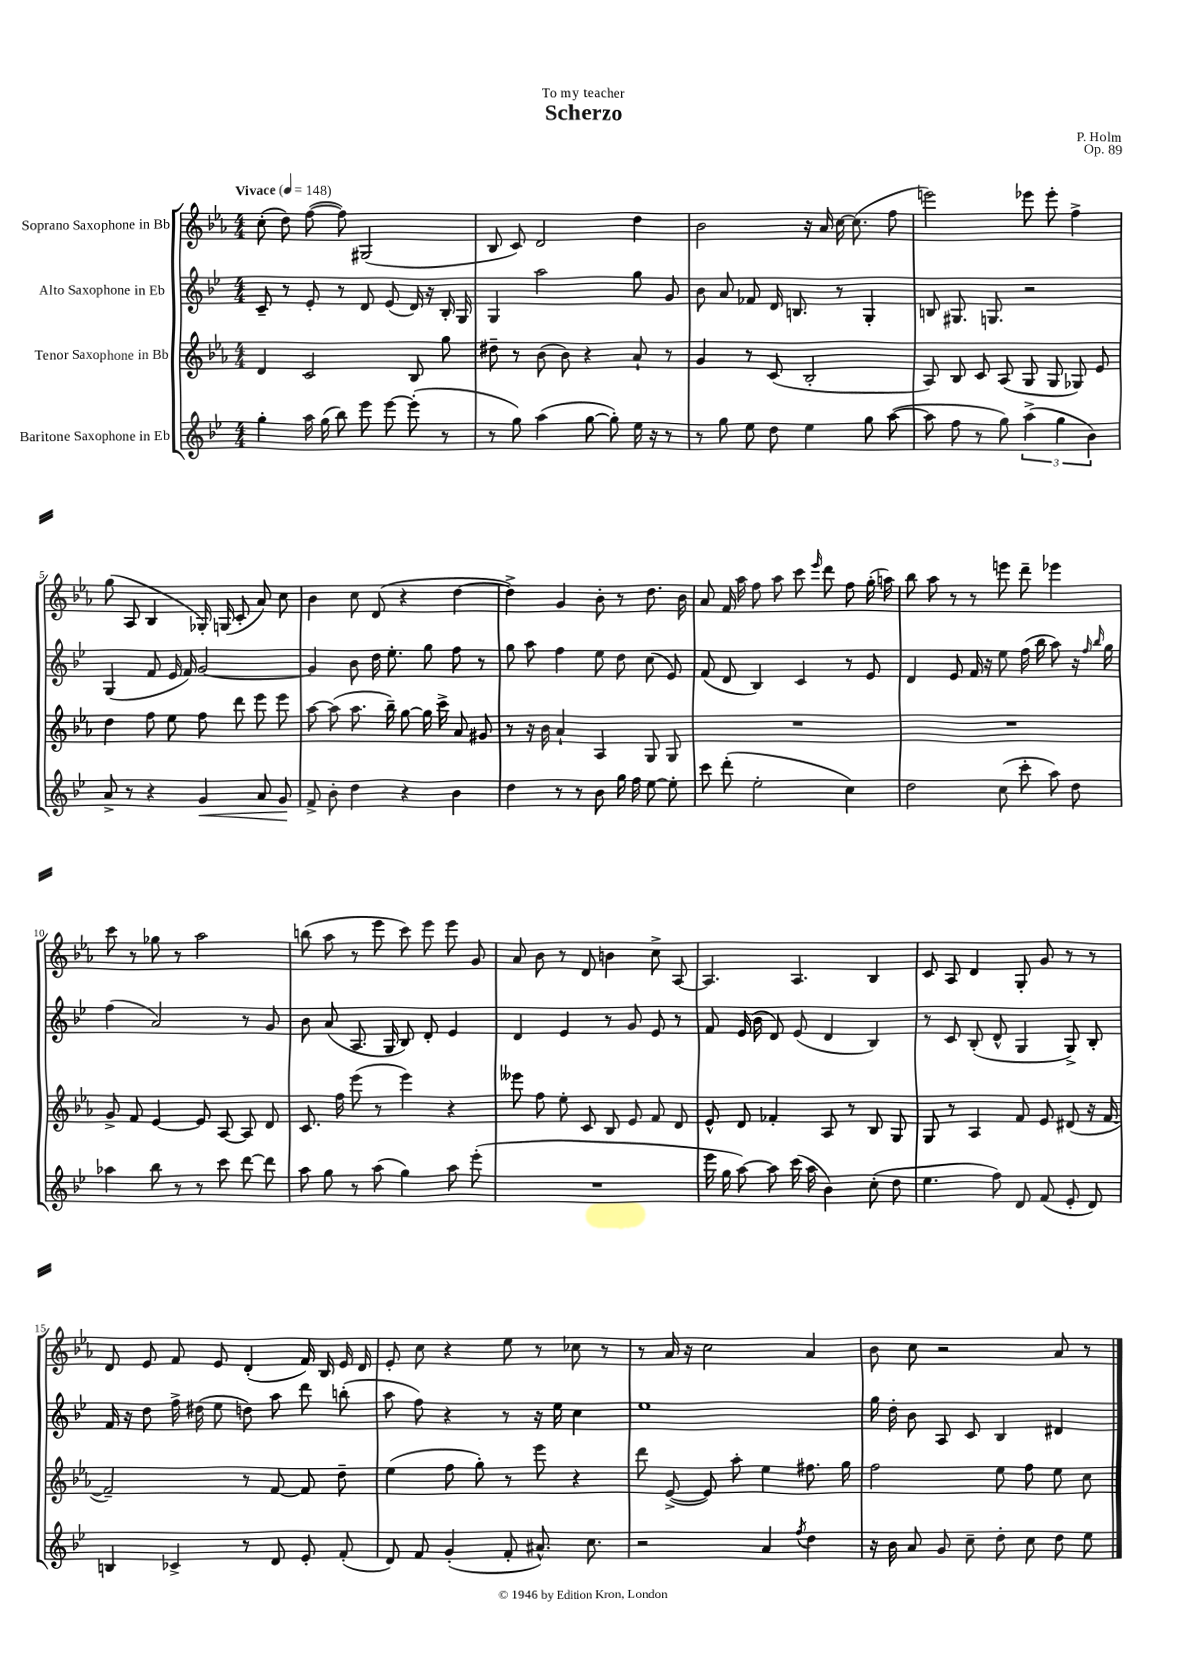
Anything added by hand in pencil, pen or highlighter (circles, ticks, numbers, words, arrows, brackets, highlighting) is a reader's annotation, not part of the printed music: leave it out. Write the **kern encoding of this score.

**kern	**dynam	**kern	**kern	**kern
*part4	*part4	*part3	*part2	*part1
*staff4	*staff4	*staff3	*staff2	*staff1
*I"Baritone Saxophone in Eb	*	*I"Tenor Saxophone in Bb	*I"Alto Saxophone in Eb	*I"Soprano Saxophone in Bb
*clefG2	*	*clefG2	*clefG2	*clefG2
*k[b-e-]	*	*k[b-e-a-]	*k[b-e-]	*k[b-e-a-]
*M4/4	*	*M4/4	*M4/4	*M4/4
*MM148	*	*MM148	*MM148	*MM148
=1	=1	=1	=1	=1
!	!	!	!	!LO:TX:a:B:t=Vivace
4gg'\	.	4d/	8c~/	(8cc'\
.	.	.	8r	8dd\)
16aa\	.	2c/	8e-'/	([8ff\
(16gg\	.	.	.	.
8bb-\)	.	.	8r	8ff\])
8eee-\	.	.	8d/	(2G#X/
[8eee-\	.	.	(8e-/	.
(8eee-'\]	.	8B-/	16d/)	.
.	.	.	16r	.
8r	.	8gg\	16B-'/	.
.	.	.	16G/	.
=2	=2	=2	=2	=2
8r	.	8dd#X~\	4G/	8B-/
8gg\)	.	8r	.	8c/)
(4aa\	.	(8b-\	2aa\	2d/
.	.	8b-\)	.	.
[8gg\	.	4r	.	.
8gg'\])	.	.	.	.
16ee-\	.	8a-`/	8gg\	4dd\
16r	.	.	.	.
8r	.	8r	8g/	.
=3	=3	=3	=3	=3
8r	.	4g/	8b-\	2b-\
8gg\	.	.	8a/	.
8ee-\	.	8r	8f-X/	.
8dd\	.	(8c/	16d/	.
.	.	.	8.Bn/	.
4ee-\	.	2B-'/	.	16r
.	.	.	.	16a-/
.	.	.	8r	[16cc\
.	.	.	.	(8.cc\]
8gg\	.	.	4G'/	.
([8aa\	.	.	.	8ff\
=4	=4	=4	=4	=4
8aa\]	.	8A-/)	8Bn/	2eeen\)
8ff\	.	8B-/	8.G#X/	.
8r	.	8c/	.	.
.	.	.	8.Gn/	.
8gg\)	.	(8A-/	.	.
(6aa^\	.	8G/	2r	8eee-X\
.	.	8G/	.	8eee-'\
6gg\	.	.	.	.
.	.	8G-X/)	.	4ff^\
6b-\)	.	.	.	.
.	.	8e-/	.	.
!!LO:LB:g=z
=5	=5	=5	=5	=5
8a^/	.	4dd\	(4G/	(8gg\
8r	.	.	.	8A-/
4r	.	8ff\	8f/	4B-/
.	.	8ee-\	16e-/	.
.	.	.	16f/)	.
!	!LO:HP:b	!	!	!
4g/	<	8ff\	[2g/	16G-X'/)
.	.	.	.	(16Gn/
.	.	8ddd\	.	8c'/
8a/	.	8eee-\	.	8a-/)
8g/	.	8eee-\	.	8cc\
.	[	.	.	.
=6	=6	=6	=6	=6
8f^/	.	[8aa-\	4g/]	4b-\
8b-'\	.	(8aa-\]	.	.
4dd\	.	8.aa-\	8b-\	8cc\
.	.	.	16dd\	(8d/
.	.	16bb-~\)	8.ee-'\	.
4r	.	[8gg\	.	4r
.	.	16gg\]	8gg\	.
.	.	16ccc^\	.	.
4b-\	.	8a-/	8ff\	[4dd\
.	.	8g#X/	8r	.
=7	=7	=7	=7	=7
4dd\	.	8r	8gg\	4dd^\])
.	.	16r	8aa\	.
.	.	16b-\	.	.
8r	.	4a-`/	4ff\	4g/
8r	.	.	.	.
8b-\	.	4A-/	8ee-\	8b-'\
16gg\	.	.	8dd\	8r
16ff\	.	.	.	.
[8ee-\	.	8G/	(8cc\	8.dd\
8ee-'\]	.	8G/	8e-/)	.
.	.	.	.	16b-\
=8	=8	=8	=8	=8
8ccc\	.	1r	(8f/	8a-/
(8ddd'\	.	.	8d/	16f/
.	.	.	.	16aa-\
2ee-'\	.	.	4B-/)	8ff\
.	.	.	.	8aa-\
.	.	.	4c/	8ccc\
.	.	.	.	16qqeee-/
.	.	.	.	8ddd\
4cc\)	.	.	8r	8ff\
.	.	.	8e-/	(16gg'\
.	.	.	.	16aan\)
=9	=9	=9	=9	=9
2dd\	.	1r	4d/	8bb-\
.	.	.	.	8aa-\
.	.	.	8e-/	8r
.	.	.	16f/	8r
.	.	.	16r	.
(8cc\	.	.	8ee-\	8eeen\
8ccc'\	.	.	(16ff\	8ddd~\
.	.	.	16bb-\	.
8aa\)	.	.	8aa\)	4eee-X\
8dd\	.	.	16r	.
.	.	.	16qqff/	.
.	.	.	16qqbb-/	.
.	.	.	16gg\	.
!!LO:LB:g=z
=10	=10	=10	=10	=10
4aa-X\	.	8g^/	(4ff\	8ccc\
.	.	8f/	.	8r
8bb-\	.	[4e-/	2a/)	8gg-X\
8r	.	.	.	8r
8r	.	8e-/]	.	2aa-\
8ccc\	.	[8A-/	.	.
[8ddd\	.	8A-/]	8r	.
8ddd\]	.	8d/	8g/	.
=11	=11	=11	=11	=11
8aa\	.	8.c/	8b-\	(8bbn\
8gg\	.	.	(8a/	8aa-\
.	.	16ff\	.	.
8r	.	(8eee-\	8.A/	8r
(8aa\	.	8r	.	8eee-\
.	.	.	16G/	.
4gg\)	.	4eee-\)	8B-/)	8ccc\)
.	.	.	8d'/	8eee-\
8aa\	.	4r	4e-/	8eee-\
(8eee-'\	.	.	.	8g/
=12	=12	=12	=12	=12
1r	.	8eee--X\	4d/	8a-/
.	.	8ff\	.	8b-\
.	.	8ee-'\	4e-/	8r
.	.	8c/	.	8d/
.	.	8B-/	8r	4bn\
.	.	8e-/	8g/	.
.	.	8f/	8e-/	8cc^\
.	.	8d/	8r	[8A-/
=13	=13	=13	=13	=13
16eee-\	.	8e-^^/	8f/	4.A-/]
16gg\	.	.	.	.
[8aa\)	.	8d/	(16e-/	.
.	.	.	16b-\	.
8aa\]	.	4f-X'/	8d/)	.
(16ccc\	.	.	(8e-/	4.A-/
16aa\	.	.	.	.
4b-\)	.	8A-/	4d/	.
.	.	8r	.	.
(8cc'\	.	8B-/	4B-/)	4B-/
8dd\	.	8G/	.	.
=14	=14	=14	=14	=14
4.ee-\	.	8G/	8r	8c/
.	.	8r	8c/	8A-/
.	.	4A-/	(8B-'/	4d/
8ff\)	.	.	8d^^/	.
8d/	.	8f/	4G/	8G'/
(8f/	.	8e-/	.	8g/
8e-'/	.	(8d#X/	8G^/)	8r
8d/)	.	16r	8B-'/	8r
.	.	[16f/	.	.
!!LO:LB:g=z
=15	=15	=15	=15	=15
4Bn/	.	2f~/])	16f/	8d/
.	.	.	16r	.
.	.	.	8dd\	8e-/
4c-X^/	.	.	16ff^\	8f/
.	.	.	(16dd#X\	.
.	.	.	8ee-\	8e-/
8r	.	8r	8ddn\)	(4d'/
8d/	.	[8f/	8aa\	.
8e-'/	.	8f/]	8ddd\	16f/)
.	.	.	.	16B-/
(8f'/	.	8dd~\	(8bbn'\	16e-/
.	.	.	.	16d/
=16	=16	=16	=16	=16
8d/)	.	(4ee-\	8aa\	8e-'/
8f/	.	.	8ff\)	8cc\
(4g'/	.	8ff\	4r	4r
.	.	8gg'\)	.	.
8f'/	.	8r	8r	8ee-\
8.a#X^^/)	.	8eee-\	16r	8r
.	.	.	16ee-\	.
.	.	4r	4cc\	8cc-X\
8.cc\	.	.	.	.
.	.	.	.	8r
=17	=17	=17	=17	=17
2r	.	8ddd\	1ee-	8r
.	.	([8e-^/	.	16a-/
.	.	.	.	16r
.	.	8e-/])	.	2cc\
.	.	8aa-'\	.	.
4a/	.	4ee-\	.	.
8qff/	.	.	.	.
4dd\	.	8.ff#X\	.	4a-/
.	.	16gg\	.	.
=18	=18	=18	=18	=18
16r	.	2ff\	16gg\	8b-\
16b-\	.	.	16dd'\	.
8a/	.	.	8b-\	8cc\
8g/	.	.	8A/	2r
8cc~\	.	.	8c/	.
8dd'\	.	8ee-\	4B-/	.
8cc\	.	8ff\	.	.
8dd\	.	8ee-\	4d#X/	8a-/
8ee-\	.	8cc\	.	8r
==	==	==	==	==
*-	*-	*-	*-	*-
